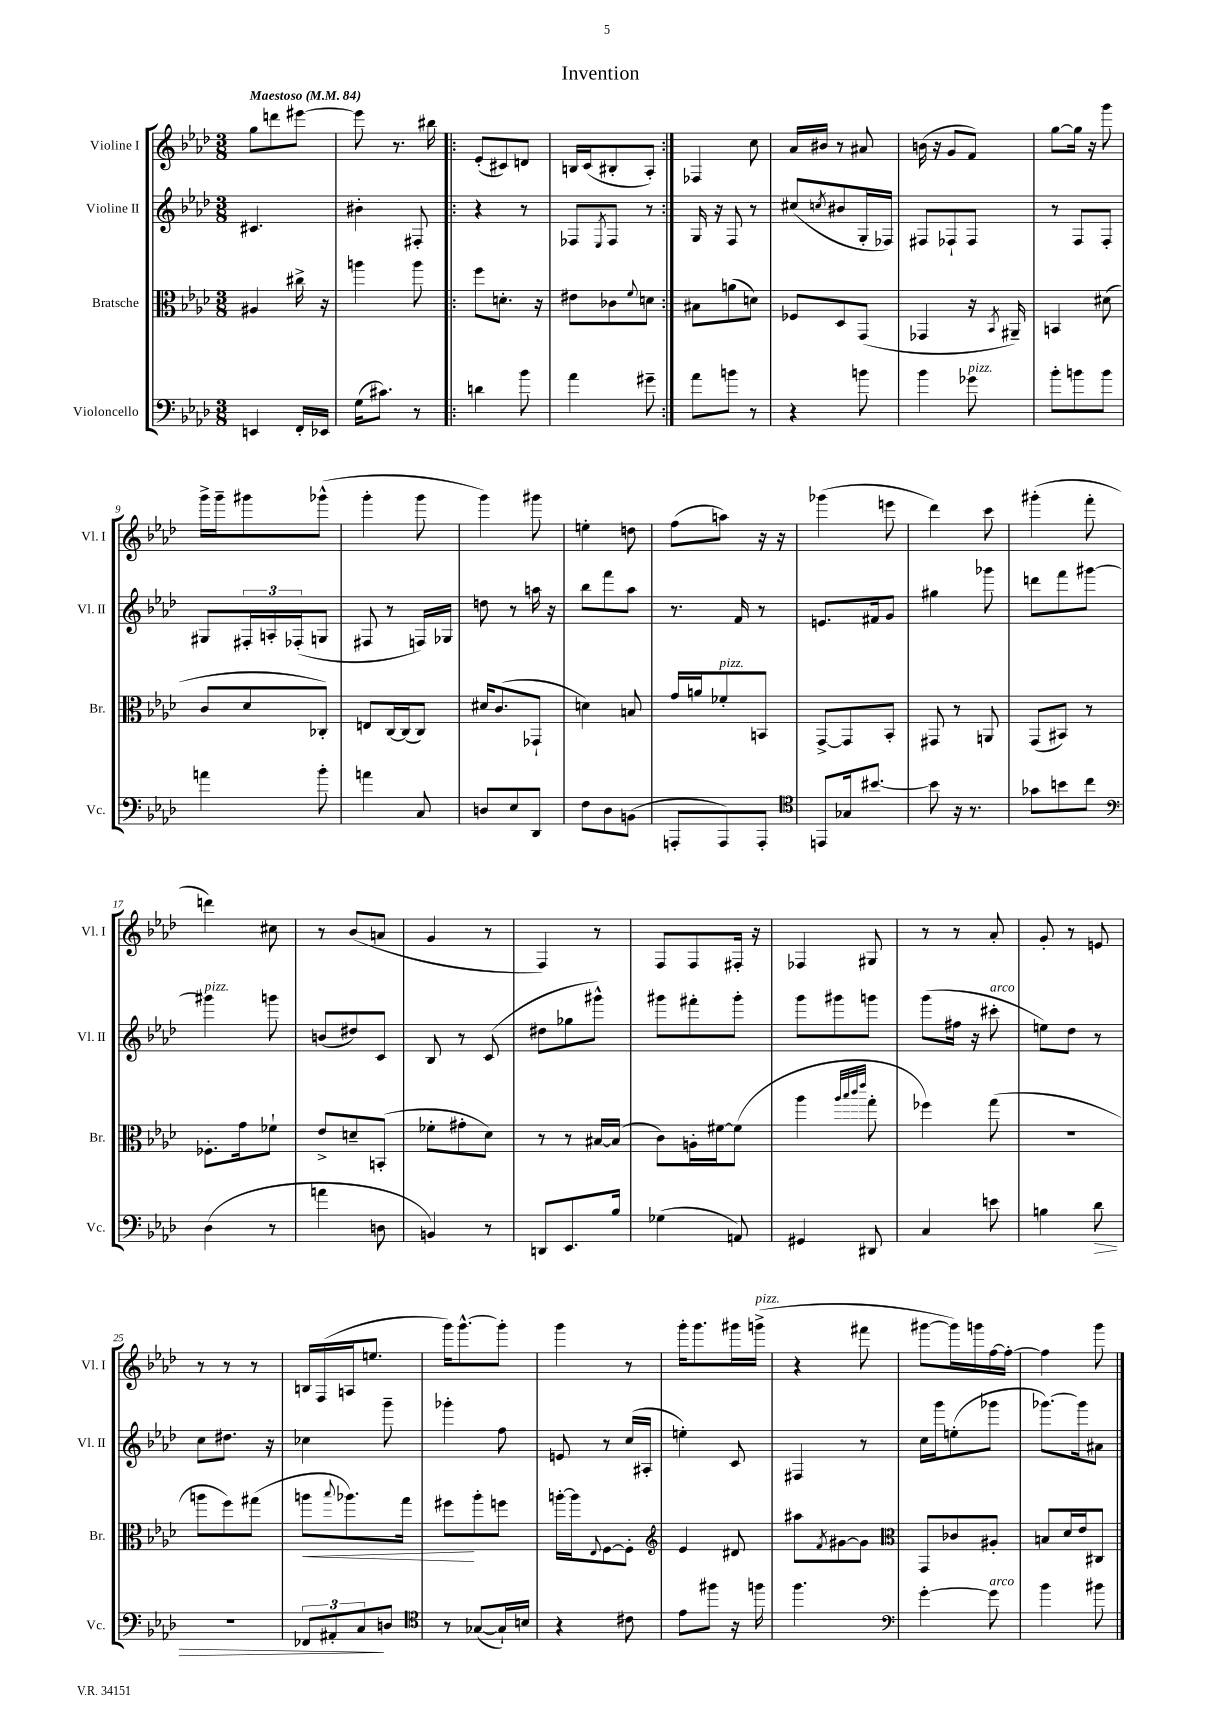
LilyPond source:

\header { title = "Invention" }
<<
\new StaffGroup <<
\new Staff = "s0" \with { instrumentName = "Violine I" shortInstrumentName = "Vl. I" } {
    \clef treble \key aes \major \numericTimeSignature \time 3/8 \tempo "Maestoso" 4 = 84
    g''8 d'''8 eis'''8~ |
    eis'''8 r8. bis''16 |
    \repeat volta 2 { ees'8-.( cis'8) d'8 |
    b16 c'16( bis8-. aes8-.) | }
    fes4 c''8 |
    aes'16 bis'16 r8 ais'8 |
    b'16( r16 g'8 f'8) |
    g''8~ g''16 r16 g'''8 |
    g'''16-> g'''16-- gis'''8 ges'''8-^( |
    g'''4-. g'''8 |
    g'''4) gis'''8 |
    e''4-. d''8 |
    f''8( a''8) r16 r16 |
    ges'''4( e'''8 |
    des'''4) c'''8 |
    gis'''4-.( f'''8-. |
    d'''4) cis''8 |
    r8 bes'8( a'8 |
    g'4 r8 |
    f4) r8 |
    f8 f8 fis16-. r16 |
    fes4 gis8 |
    r8 r8 aes'8-. |
    g'8-. r8 e'8 |
    r8 r8 r8 |
    b16 f16( a16 e''8. |
    g'''16) g'''8.~-^ g'''8-. |
    g'''4 r8 |
    g'''16-. g'''8. gis'''16 g'''16->^\markup { \italic "pizz." }( |
    r4 fis'''8 |
    gis'''8~ gis'''16) g'''16 f''16~ f''16~-. |
    f''4 g'''8 \bar "|." |
}
\new Staff = "s1" \with { instrumentName = "Violine II" shortInstrumentName = "Vl. II" } {
    \clef treble \key aes \major \numericTimeSignature \time 3/8
    cis'4. |
    bis'4-. fis8-. |
    \repeat volta 2 { r4 r8 |
    fes8 \acciaccatura { ees8 } fes8 r8 | }
    g16 r16 f8 r8 |
    cis''8( \acciaccatura { c''8 } bis'8 g16-. fes16) |
    fis8 fes8-! fes8 |
    r8 f8 f8-. |
    gis8 \tuplet 3/2 { fis16-. a16-. fes16-.( } g8 |
    fis8 r8 f16) ges16 |
    d''8 r8 a''16 r16 |
    bes''8 f'''8 aes''8 |
    r8. f'16 r8 |
    e'8. fis'16 g'8 |
    gis''4 ges'''8 |
    d'''8 f'''8 gis'''8~ |
    gis'''4^\markup { \italic "pizz." } g'''8 |
    b'8( dis''8) c'8 |
    bes8 r8 c'8( |
    dis''8 ges''8 gis'''8-^) |
    gis'''8 fis'''8-. gis'''8-. |
    g'''8 gis'''8 g'''8 |
    g'''8( fis''16 r16 cis'''8-.^\markup { \italic "arco" } |
    e''8) des''8 r8 |
    c''8 dis''8. r16 |
    ces''4 g'''8-- |
    ges'''4-. f''8 |
    e'8 r8 c''16( ais16-. |
    e''4-.) c'8 |
    fis4 r8 |
    c''16 g'''16 e''8-.( ges'''8 |
    ges'''8.~) ges'''16 ais'8 \bar "|." |
}
\new Staff = "s2" \with { instrumentName = "Bratsche" shortInstrumentName = "Br." } {
    \clef alto \key aes \major \numericTimeSignature \time 3/8
    ais4 cis''16-> r16 |
    a''4 a''8 |
    \repeat volta 2 { f''8 d'8.-. r16 |
    eis'8 ces'8 \appoggiatura { f'8 } d'8 | }
    bis8 a'8( d'8) |
    fes8 des8 g,8( |
    ges,4 r16 \acciaccatura { bes,8 } ais,16--) |
    b,4 dis'8( |
    c'8 des'8 ces8-.) |
    e8 c16~ c16( c8) |
    dis'16 c'8.( ges,8-! |
    d'4) b8 |
    g'16 a'16 fes'8-.^\markup { \italic "pizz." } b,8 |
    g,8~-> g,8 bes,8-. |
    gis,8 r8 a,8 |
    g,8( bis,8) r8 |
    fes8.-. g'16 fes'8-! |
    ees'8-> d'8-- b,8-.( |
    fes'8-. gis'8-. des'8) |
    r8 r8 bis16~ bis16( |
    c'8) a16-. fis'16~ fis'8( |
    aes''4 \grace { aes''32 bes''32 c'''32 ees'''32 } g''8-. |
    fes''4) g''8( |
    R4. |
    a''8 f''8) gis''8( |
    a''8\< \appoggiatura { bes''8 } aes''8.) g''16 |
    fis''8\! aes''8-. f''8 |
    a''16~-. a''16 \appoggiatura { ees8 } f8~ f8-. |
    \clef treble ees'4 dis'8 |
    ais''8 \acciaccatura { f'8 } gis'8~ gis'8 |
    \clef alto g,8 ces'8 ais8-. |
    b8 des'16 ees'16 cis8 \bar "|." |
}
\new Staff = "s3" \with { instrumentName = "Violoncello" shortInstrumentName = "Vc." } {
    \clef bass \key aes \major \numericTimeSignature \time 3/8
    e,4 f,16-. ees,16 |
    g16( cis'8.) r8 |
    \repeat volta 2 { d'4 bes'8 |
    aes'4 gis'8-- | }
    aes'8 b'8 r8 |
    r4 b'8 |
    bes'4 ges'8^\markup { \italic "pizz." } |
    bes'8-. b'8 b'8 |
    a'4 bes'8-. |
    a'4 c8 |
    d8 ees8 des,8 |
    f8 des8 b,8( |
    a,,8-. a,,8) a,,8-. |
    \clef tenor e,8 ges16 bis'8.~ |
    bis'8 r16 r8. |
    ges'8 b'8 c''8 |
    \clef bass des4( r8 |
    a'4 d8 |
    b,4) r8 |
    d,8 ees,8. bes16 |
    ges4( a,8) |
    gis,4 dis,8 |
    c4 e'8 |
    b4 des'8\> |
    r4. |
    \tuplet 3/2 { fes,8 ais,8-. c8\! } d8 |
    \clef tenor r8 ges8~( ges16-!) b16 |
    r4 cis'8 |
    ees'8 fis''8 r16 f''16 |
    f''4. |
    \clef bass g'4~-. g'8^\markup { \italic "arco" } |
    bes'4 bis'8 \bar "|." |
}
>>
>>
